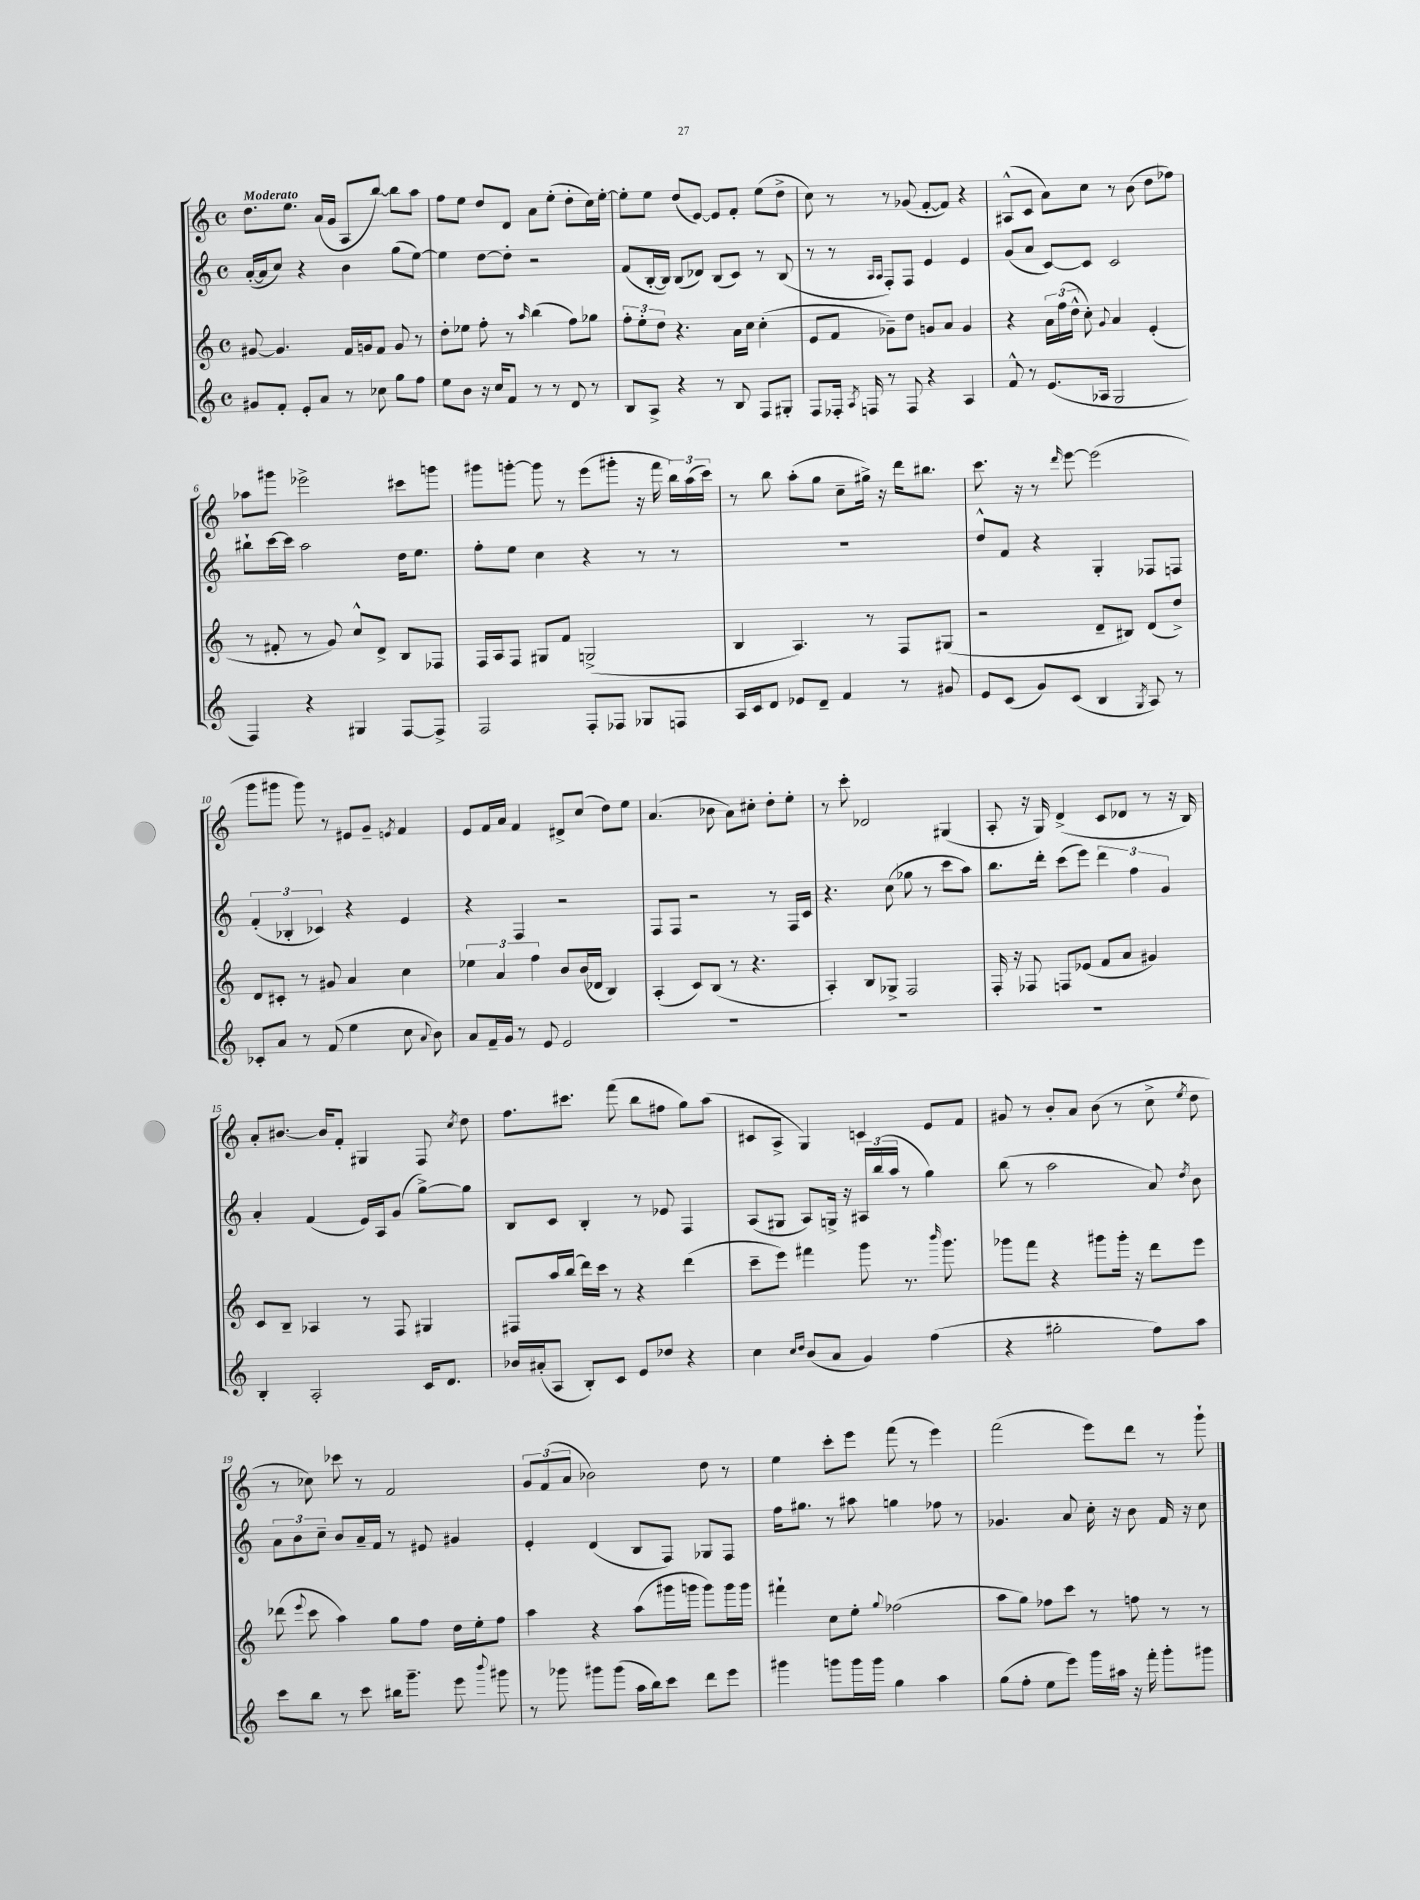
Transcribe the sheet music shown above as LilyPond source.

<<
\new StaffGroup <<
\new Staff = "s0" {
    \clef treble \key c \major \defaultTimeSignature \time 4/4 \tempo "Moderato"
    \autoBeamOff d''8.[ e''8.] a'16[( g'16] a8[ b''8]~) b''8[ a''8] |
    f''8[ e''8] d''8[ d'8] a'8[ e''8]-.( d''8[-. c''16) e''16]~-. |
    e''8[-. e''8] d''8[( e'8]~) e'8[ f'8]-. e''8[( d''8]-> |
    c''8) r8 r8 ges'8( f'8[~-. f'8]) r4 |
    ais8[-^( c'8] a'8[) c''8] r8 b'8( d''8[ fes''8]) |
    aes''8[ gis'''8] ees'''2-> cis'''8[ g'''8] |
    gis'''8[ g'''8]~-. g'''8 r8 e'''8[( gis'''8]-. r16 f'''16 \tuplet 3/2 { b''16[) a''16( c'''16]) } |
    r8 b''8 a''8[-.( g''8] c''8[-- gis''16]->) r16 d'''16[ bis''8.] |
    c'''8. r16 r8 \grace { d'''16 } e'''8~ e'''2( |
    g'''8[ gis'''8] gis'''8) r8 eis'8[ g'8]-- \acciaccatura { e'8 } f'4 |
    e'8[ f'16 a'16] f'4 dis'8[-> c''8]( d''8[) e''8] |
    a'4.( bes'8 a'8[) cis''8]-. d''8[-. e''8]-. |
    r8 c'''8-. des'2 gis4( |
    a8-. r16 g16) d'4->( c'8[ des'8] r8 r16 b16) |
    a'8[-. bis'8.]~ bis'16[ f'8]-. gis4 f8 \acciaccatura { c''8 } d''8 |
    f''8.[ cis'''8.] f'''8( b''8[ fis''8] g''8[) a''8]( |
    cis'8[ a8]-> g4) c'4 e'8[ f'8] |
    gis'8 r8 b'8[-. a'8] b'8( r8 c''8-> \acciaccatura { e''8 } d''8 |
    r8 ces''8) ces'''8 r8 f'2 |
    \tuplet 3/2 { g'8[ f'8( a'8] } bes'2) d''8 r8 |
    e''4 c'''8[-. e'''8] f'''8( r8 e'''4) |
    f'''2( e'''8[) d'''8] r8 g'''8-! \bar "|." |
}
\new Staff = "s1" {
    \clef treble \key c \major \defaultTimeSignature \time 4/4
    \autoBeamOff a'16[~-.( a'16 c''8]) r4 b'4 g''8[( e''8]~) |
    e''4 d''8[~ d''8]-. r2 |
    f'8[( b16~-. b16]) b8[( des'8]) b8[( c'8]) r8 b8( |
    r8 r8 \grace { a16[ a16] } f8[-.) f8] e'4 e'4 |
    g'8[( a'8] c'8[~) c'8] c'2 |
    bis''8[-! c'''16~ c'''16] a''2 d''16[ e''8.] |
    f''8[-. e''8] c''4 r4 r8 r8 |
    R1 |
    d''8[-^ f'8] r4 g4-. fes8[ f8] |
    \tuplet 3/2 { f'4-.( bes4-. ces'4) } r4 e'4 |
    r4 f4 r2 |
    f8[ f8] r2 r8 f16[ c'16] |
    r4. c''8( ges''8 r8 c'''8[ a''8]) |
    b''8.[ d'''16]-. c'''8[( e'''8]) \tuplet 3/2 { d'''4 f''4 g'4 } |
    a'4-. f'4( e'16[) a16 g'8]( g''8[~->) g''8] |
    b8[ c'8] b4-. r8 ees'8 f4 |
    a8[( gis8] a8[) g16]-> r16 \tuplet 3/2 { ais16[ b''16( a''16] } r8 g''4) |
    b''8( r8 a''2 a'8) \acciaccatura { d''8 } b'8 |
    \tuplet 3/2 { a'8[ b'8 c''8]-- } b'8[ a'16-- f'16] r8 eis'8 gis'4 |
    e'4-. d'4( b8[ f8]) ges8[ f8] |
    f''16[ gis''8.] r8 ais''8 g''4 fes''8 r8 |
    ges'4. a'8 c''16-. r16 b'8 f'16 r16 c''8 \bar "|." |
}
\new Staff = "s2" {
    \clef treble \key c \major \defaultTimeSignature \time 4/4
    \autoBeamOff gis'8~ gis'4. f'16[ g'16 f'8] g'8 r8 |
    d''8[-. ees''8] f''8-. r8 \grace { a''16 } b''4( f''8[) ges''8] |
    \tuplet 3/2 { f''8[-. e''8-. d''8] } r4. a'16[ c''16] c''4-.( |
    e'8[ f'8] ges'8[--) d''8] g'8[ a'8] g'4 |
    r4 \tuplet 3/2 { a'16[ f''16( d''16]-^ } c''8-.) \appoggiatura { g'8 } a'4 e'4-.( |
    r8 fis'8-. r8 g'8) c''8[-^ d'8]-> b8[ fes8] |
    f16[ a16 f8] gis8[ f'8] g2->( |
    b4 a4.) r8 f8[ gis8]( |
    r2 d'8[-- bis8]) d'8[( d''8]->) |
    d'8[ cis'8]-. r8 gis'8 a'4 c''4 |
    \tuplet 3/2 { ees''4 a'4 f''4 } b'8[ b'16( des'16] b4) |
    a4-.( c'8[) b8]( r8 r4. |
    a4-.) b8[ ges8]-> f2 |
    f16-. r16 fes8 f8[ ees'8]( f'8[ a'8] gis'4) |
    c'8[ b8]-- aes4 r8 f8 gis4 |
    fis8[ a''16 b''16]( d'''16[) c'''16] r8 r4 d'''4( |
    c'''8[-- e'''8]) fis'''4 g'''8 r8. \grace { b'''16 } g'''8. |
    ges'''8[ f'''8] r4 gis'''8[ gis'''16]-. r16 d'''8[ e'''8] |
    des'''8( \appoggiatura { e'''8 } c'''8 a''4) g''8[ f''8] d''16[ e''16-. f''8] |
    a''4 r4 a''8[( gis'''16 g'''16] g'''8[) g'''16 g'''16] |
    fis'''4-! c''8[ e''8]-. \appoggiatura { g''8 } fes''2( |
    a''8[ g''8]) fes''8[ c'''8] r8 f''8 r8 r8 \bar "|." |
}
\new Staff = "s3" {
    \clef treble \key c \major \defaultTimeSignature \time 4/4
    \autoBeamOff gis'8[ f'8]-. e'8[-. a'8] r8 ces''8 g''8[ f''8] |
    e''8[ b'8] r16 c''16[ f'8] r8 r8 d'8 r8 |
    b8[ a8]-> r4 r8 b8 f8[ gis8]-. |
    f8[ fes16]-. \acciaccatura { a8 } f16 r8 f8 r4 a4 |
    f'8-^ r8 e'8.[( aes16] g2 |
    f4) r4 gis4 f8[~ f8]-> |
    f2 f8[-. fes8] ges8[ f8] |
    a16[ c'16 d'8] ees'8[ d'8]-- f'4 r8 gis'8 |
    e'8[ c'8]( g'8[) c'8]( b4 \acciaccatura { g8 } a8) r8 |
    ces'8[-. a'8] r8 f'8( e''4 c''8 \appoggiatura { a'8 } b'8) |
    a'8[ f'16-- g'16] r8 e'8 e'2 |
    R1 |
    R1 |
    R1 |
    b4-. a2-. c'16[ d'8.] |
    bes'16[ ais'16-.( a8] b8[-.) c'8] e'8[ des''8] r4 |
    c''4 \grace { c''16[ d''16] } b'8[( a'8] g'4) f''4( |
    r4 gis''2-. f''8[) a''8] |
    c'''8[ b''8] r8 c'''8 bis''16[ g'''8.]-- e'''8 \appoggiatura { b'''8 } gis'''8 |
    r8 ges'''8 gis'''8[ gis'''8]( a''16[ b''16) c'''8] d'''8[ e'''8] |
    gis'''4 g'''8[ g'''16 g'''16] g''4 a''4 |
    g''8[( f''8]-. e''8[ e'''8]) g'''16[ ais''16] r16 f'''16-. g'''8[-. gis'''8] \bar "|." |
}
>>
>>
